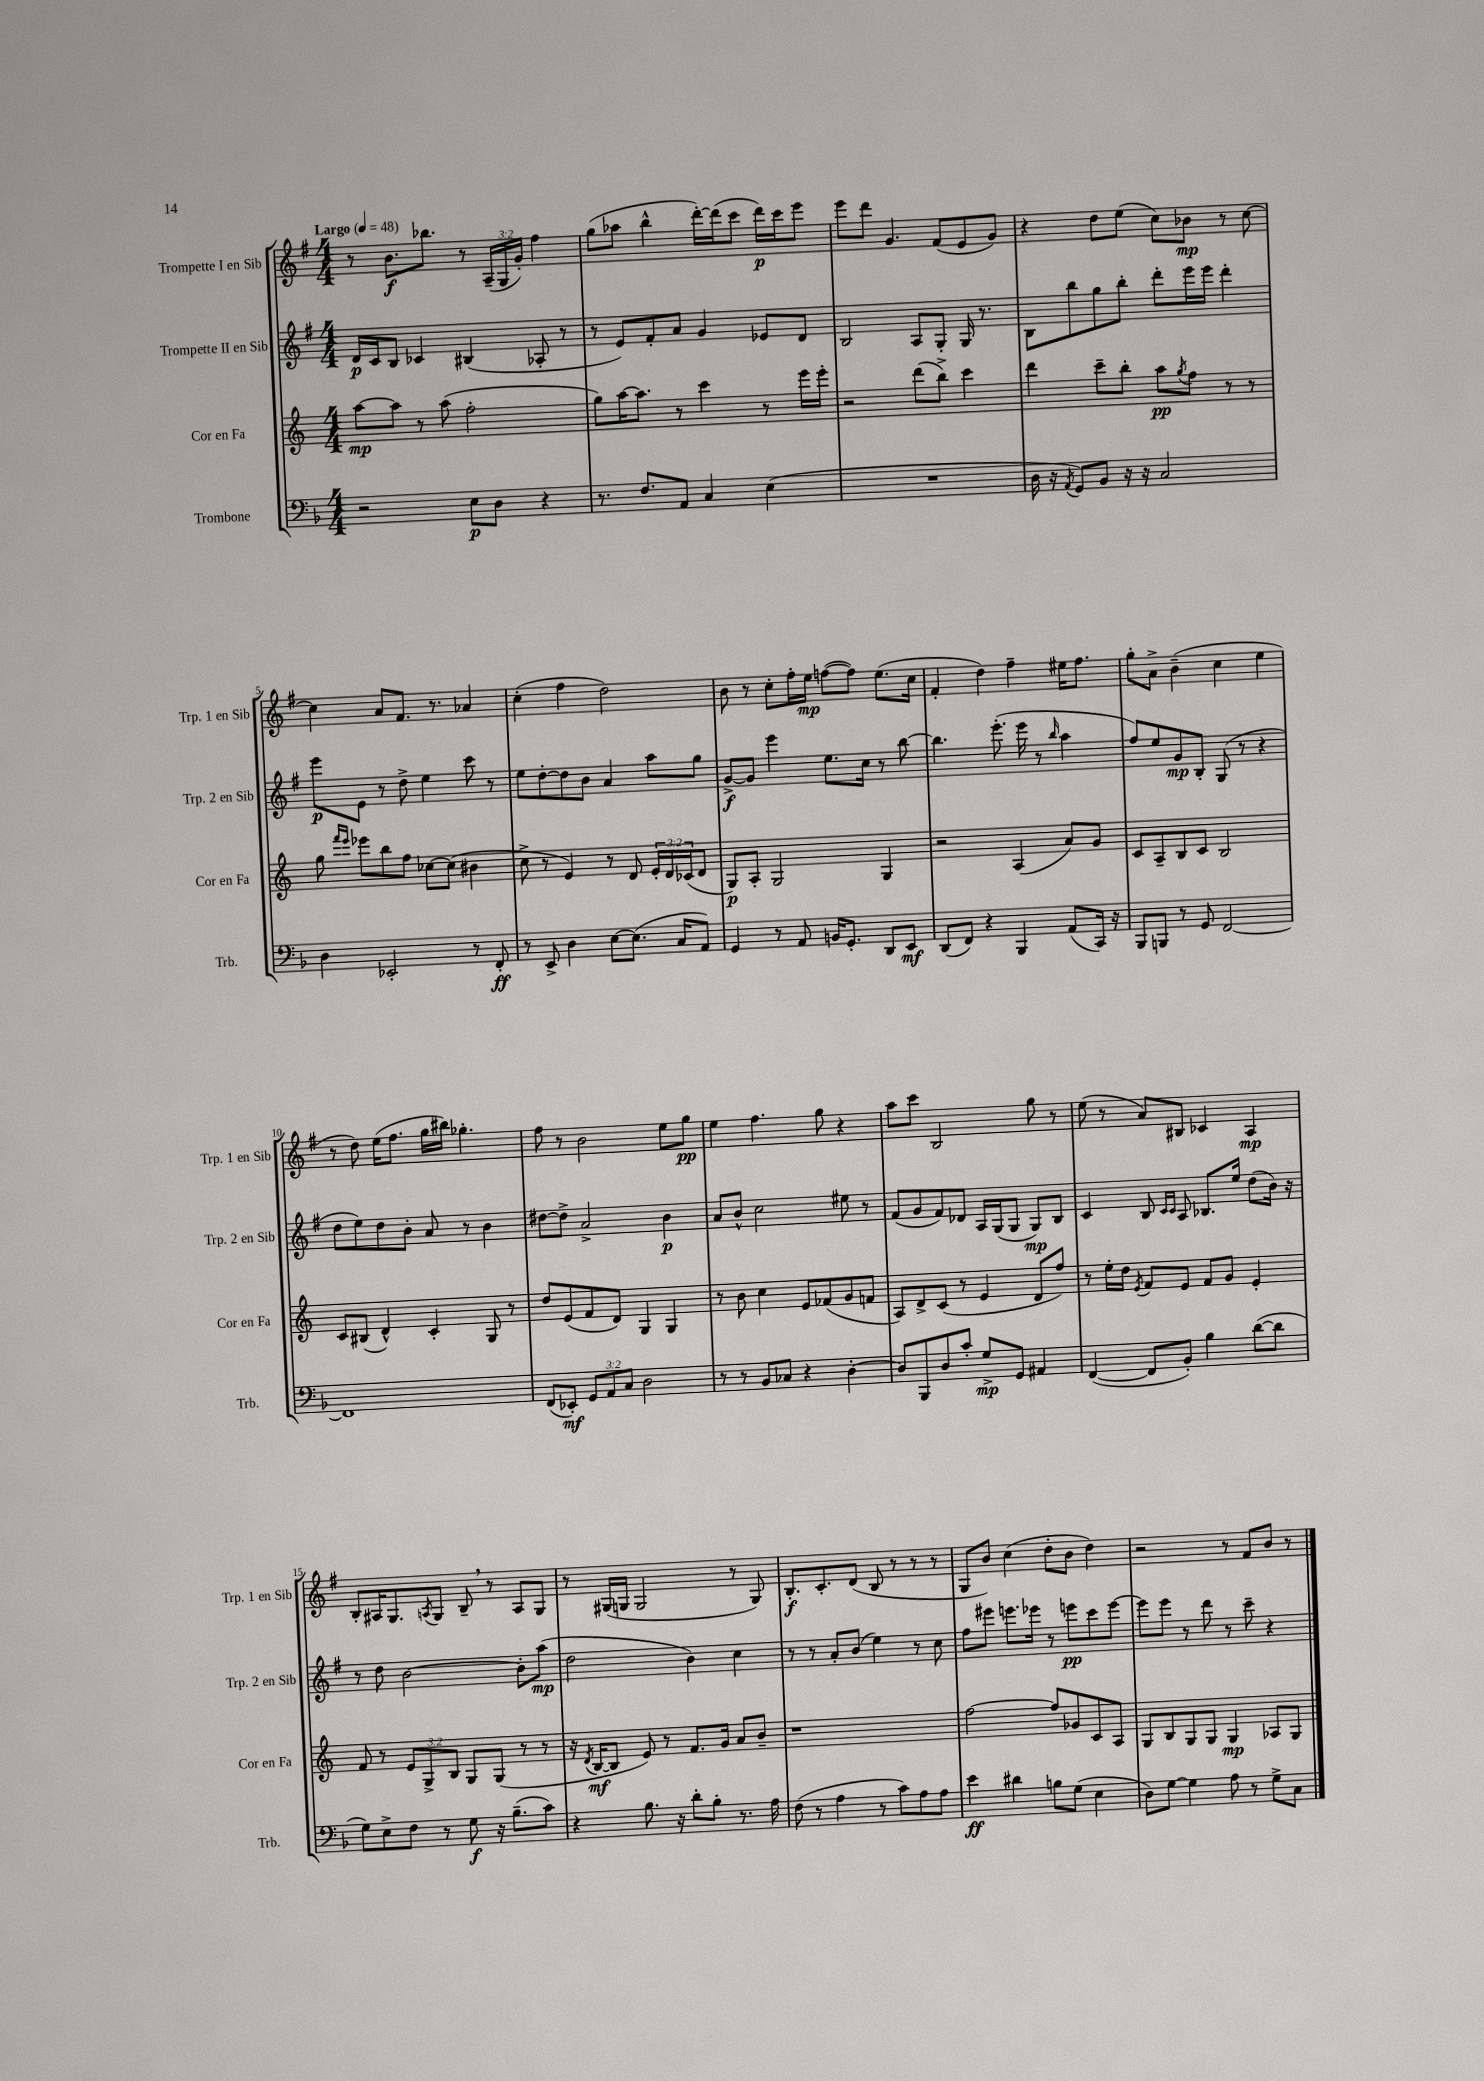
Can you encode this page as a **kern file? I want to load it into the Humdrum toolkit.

**kern	**dynam	**kern	**dynam	**kern	**dynam	**kern	**dynam
*part4	*part4	*part3	*part3	*part2	*part2	*part1	*part1
*staff4	*staff4	*staff3	*staff3	*staff2	*staff2	*staff1	*staff1
*I"Trombone	*	*I"Cor en Fa	*	*I"Trompette II en Sib	*	*I"Trompette I en Sib	*
*I'Trb.	*	*I'Cor en Fa	*	*I'Trp. 2 en Sib	*	*I'Trp. 1 en Sib	*
*clefF4	*	*clefG2	*	*clefG2	*	*clefG2	*
*k[b-]	*	*k[]	*	*k[f#]	*	*k[f#]	*
*M4/4	*	*M4/4	*	*M4/4	*	*M4/4	*
*MM48	*	*MM48	*	*MM48	*	*MM48	*
=1	=1	=1	=1	=1	=1	=1	=1
!	!	!	!	!	!	!LO:TX:a:B:t=Largo	!
2r	.	[8aa\L	mp	16d/LL	p	8r	.
.	.	.	.	16c/J	.	.	.
.	.	8aa\J]	.	8B/J	.	8.b\L	f
.	.	8r	.	4c-X/	.	.	.
.	.	.	.	.	.	8.bb-X\J	.
.	.	(8aa\	.	.	.	.	.
8E\L	p	2ff'\	.	(4B#X/	.	8r	.
8D\J	.	.	.	.	.	(24A~/LL	.
.	.	.	.	.	.	24G/	.
.	.	.	.	.	.	24g'/JJ)	.
4r	.	.	.	8A-X'/	.	4ff#\	.
.	.	.	.	8r	.	.	.
=2	=2	=2	=2	=2	=2	=2	=2
8.r	.	8gg\L)	.	8r	.	(8gg\L	.
.	.	[16aa\K	.	8e/L)	.	8aa-X\J	.
8.F/L	.	8.aa\J]	.	.	.	.	.
.	.	.	.	8f#'/	.	4bb^^\	.
8AA/J	.	8r	.	8a/J	.	.	.
4C/	.	4ccc\	.	4g/	.	[16ddd'\LL)	.
.	.	.	.	.	.	(16ddd\J]	.
.	.	.	.	.	.	8ccc\J	.
(4E\	.	8r	.	8e-X/L	.	16ddd\LL)	p
.	.	.	.	.	.	16ccc\J	.
.	.	16eee\LL	.	8d/J	.	8eee\J	.
.	.	16eee'\JJ	.	.	.	.	.
=3	=3	=3	=3	=3	=3	=3	=3
1r	.	2r	.	2B/	.	8eee\L	.
.	.	.	.	.	.	8ddd\J	.
.	.	.	.	.	.	4.g/	.
.	.	(8ddd\L	.	8A/L	.	.	.
.	.	8bb^\J)	.	8G'/J	.	(8f#/L	.
.	.	4ccc\	.	16G/	.	8e/	.
.	.	.	.	8.r	.	.	.
.	.	.	.	.	.	8g/J)	.
=4	=4	=4	=4	=4	=4	=4	=4
16D\	.	4ddd\	.	8B\L	.	4r	.
16r	.	.	.	.	.	.	.
8qAA/	.	.	.	.	.	.	.
8GG/L)	.	.	.	8bb\	.	.	.
8BB-/J	.	8ccc~\L	.	8gg\	.	8dd\L	.
16r	.	8bb'\J	.	8bb'\J	.	(8ee\J	.
16r	.	.	.	.	.	.	.
2C/	.	8aa\L	pp	8ddd'\L	.	8cc\L)	.
.	.	8qgg/	.	.	.	.	.
.	.	8ff\J	.	16eee\L	.	8b-X\J	mp
.	.	.	.	16eee\JJ	.	.	.
.	.	8r	.	4ddd'\	.	8r	.
.	.	8r	.	.	.	[8cc\	.
!!LO:LB:g=z
=5	=5	=5	=5	=5	=5	=5	=5
4D\	.	8gg\	.	8eee\L	p	4cc\]	.
.	.	16qqfff/LL	.	.	.	.	.
.	.	16qqeee/JJ	.	.	.	.	.
.	.	8eee-X\L	.	8e\J	.	.	.
2EE-X'/	.	8bb\	.	8r	.	8a/L	.
.	.	8ff\J	.	8dd^\	.	8.f#/J	.
.	.	[8cc-X\L	.	4ee\	.	.	.
.	.	.	.	.	.	8.r	.
.	.	(8cc-\J]	.	.	.	.	.
8r	.	4b#X\	.	8ccc\	.	4a-X/	.
8FF'/	ff	.	.	8r	.	.	.
=6	=6	=6	=6	=6	=6	=6	=6
8r	.	8cc^\	.	8ee\L	.	(4cc'\	.
8EE^/	.	8r	.	[8dd'\	.	.	.
4D\	.	4e/)	.	8dd\]	.	4ff#\	.
.	.	.	.	8b\J	.	.	.
[8E\L	.	8r	.	4a/	.	2dd\)	.
(8.E\J]	.	8d/	.	.	.	.	.
.	.	24e'/LL	.	8aa\L	.	.	.
.	.	24d/	.	.	.	.	.
16C/KL	.	.	.	.	.	.	.
.	.	(24c-X/J	.	.	.	.	.
8AA/J)	.	8d/J	.	8gg\J	.	.	.
=7	=7	=7	=7	=7	=7	=7	=7
4GG/	.	8G/L)	p	[8g^/L	f	8b\	.
.	.	8A'/J	.	8g/J]	.	8r	.
8r	.	2G/	.	4eee\	.	8cc'\L	.
8AA/	.	.	.	.	.	16ff#'\L	.
.	.	.	.	.	.	16ee\JJ	mp
16BBn/KL	.	.	.	8.ee\L	.	([8ffn\L	.
8.GG'/J	.	.	.	.	.	.	.
.	.	.	.	.	.	8ff\J])	.
.	.	.	.	16cc\Jk	.	.	.
8DD/L	.	4G/	.	8r	.	(8.ee\L	.
8EE/J	mf	.	.	[8bb\	.	.	.
.	.	.	.	.	.	16cc\Jk	.
=8	=8	=8	=8	=8	=8	=8	=8
(8DD/L	.	2r	.	4.bb\]	.	4f#'/	.
8FF/J)	.	.	.	.	.	.	.
4r	.	.	.	.	.	4dd\)	.
.	.	.	.	(8.eee'\	.	.	.
4BBB-/	.	(4A/	.	.	.	4ff#~\	.
.	.	.	.	16eee\	.	.	.
.	.	.	.	8r	.	.	.
.	.	.	.	16qqbb/	.	.	.
(8AA/L	.	8a/L)	.	4aa\	.	16ee#X\KL	.
.	.	.	.	.	.	8.ff#\J	.
16CC/Jk)	.	8g/J	.	.	.	.	.
16r	.	.	.	.	.	.	.
=9	=9	=9	=9	=9	=9	=9	=9
8BBB-/L	.	8c/L	.	8ff#/L)	.	8gg'\L	.
8BBBn/J	.	8A~/	.	8ee/	.	8a^\J	.
8r	.	8B/	.	8g/	mp	(4b~\	.
8GG/	.	8c/J	.	8B'/J	.	.	.
[2FF/	.	2B/	.	(8G/	.	4cc\	.
.	.	.	.	8r	.	.	.
.	.	.	.	4r	.	4ee\	.
!!LO:LB:g=z
=10	=10	=10	=10	=10	=10	=10	=10
1FF]	.	8c/L	.	8dd\L	.	8r	.
.	.	(8B#X/J	.	8ee\)	.	8dd\)	.
.	.	4d^^/)	.	8dd\	.	(16ee\KL	.
.	.	.	.	.	.	8.ff#\J	.
.	.	.	.	8b'\J	.	.	.
.	.	4c'/	.	8a/	.	16gg\LL	.
.	.	.	.	.	.	16bb#X\JJ)	.
.	.	.	.	8r	.	4.gg-X'\	.
.	.	8G/	.	4b\	.	.	.
.	.	8r	.	.	.	.	.
=11	=11	=11	=11	=11	=11	=11	=11
(8FF/L	.	8dd/L	.	[8dd#X\L	.	8ff#\	.
8EE-X'/J)	mf	(8e/	.	8dd#^\J]	.	8r	.
12GG/L	.	8f/	.	2a^/	.	2b\	.
12AA/	.	.	.	.	.	.	.
.	.	8d/J)	.	.	.	.	.
12C/J	.	.	.	.	.	.	.
2D\	.	4G/	.	.	.	.	.
.	.	4G/	.	4b\	p	8ee\L	.
.	.	.	.	.	.	8gg\J	pp
=12	=12	=12	=12	=12	=12	=12	=12
8r	.	8r	.	8a/L	.	4ee\	.
8r	.	8b\	.	8b^^/J	.	.	.
8BB-/L	.	4cc\	.	2cc\	.	4.ff#\	.
8C-X/J	.	.	.	.	.	.	.
4r	.	8e/L	.	.	.	.	.
.	.	(8f-X/	.	.	.	8gg\	.
[4D'\	.	8g/	.	8ee#X\	.	4r	.
.	.	8fn/J	.	8r	.	.	.
=13	=13	=13	=13	=13	=13	=13	=13
8D/L]	.	8A/L)	.	(8f#/L	.	8aa\L	.
8BBB-/	.	8d^/	.	8g/	.	8ccc\J	.
8D/	.	(8c/J	.	8f#/)	.	2B/	.
8c'/J	.	8r	.	8d-X/J	.	.	.
8G^/L	mp	4e/	.	16A/LL	.	.	.
.	.	.	.	(16G/J	.	.	.
8GG/J	.	.	.	8G/J	.	.	.
4AA#X/	.	8d/L	.	8G/L)	mp	8gg\	.
.	.	8ff/J)	.	8B/J	.	8r	.
=14	=14	=14	=14	=14	=14	=14	=14
([4FF/	.	8r	.	4c/	.	(8ee\	.
.	.	16ee'\LL	.	.	.	8r	.
.	.	16dd\JJ	.	.	.	.	.
.	.	8qe/	.	.	.	.	.
8FF/L]	.	8f/L	.	8B/	.	8a/L)	.
.	.	.	.	16qqc/LL	.	.	.
.	.	.	.	16qqc/JJ	.	.	.
8BB-'/J)	.	8e/J	.	8A/	.	8B#X/J	.
4B-\	.	8f/L	.	8.B-X/L	.	4c-X/	.
.	.	8g/J	.	.	.	.	.
.	.	.	.	16ee/Jk	.	.	.
([8d\L	.	4e'/	.	(8dd\L	.	4A/	mp
8d\J]	.	.	.	16b\Jk)	.	.	.
.	.	.	.	16r	.	.	.
!!LO:LB:g=z
=15	=15	=15	=15	=15	=15	=15	=15
8G\L)	.	8f/	.	8r	.	8B'/L	.
8E^\	.	8r	.	8dd\	.	16A#X/K	.
.	.	.	.	.	.	8.G/	.
8F\J	.	12e/L	.	[2b\	.	.	.
.	.	12G^/	.	.	.	.	.
.	.	.	.	.	.	8qAn/	.
8r	.	.	.	.	.	8G/J	.
.	.	12B/J	.	.	.	.	.
8G\	f	8G/L	.	.	.	8B~,/	.
16r	.	(8G/J	.	.	.	8r	.
(8.B-~\L	.	.	.	.	.	.	.
.	.	8r	.	8b'\L]	.	8A/L	.
8c\J)	.	8r	.	(8aa\J	mp	8G/J	.
=16	=16	=16	=16	=16	=16	=16	=16
4r	.	16r	.	2dd\	.	8r	.
.	.	8qd/	.	.	.	.	.
.	.	[16B/KL	mf	.	.	.	.
.	.	8B/J]	.	.	.	(16G#X/LL	.
.	.	.	.	.	.	16Gn/JJ	.
8.B-\	.	8e/)	.	.	.	2G/	.
.	.	8r	.	.	.	.	.
16r	.	.	.	.	.	.	.
8d'\L	.	8.f/L	.	4b\)	.	.	.
8B-'\J	.	.	.	.	.	.	.
.	.	16g/Jk	.	.	.	.	.
8.r	.	8a/L	.	4cc\	.	8r	.
.	.	8b~/J	.	.	.	8G/)	.
16A\	.	.	.	.	.	.	.
=17	=17	=17	=17	=17	=17	=17	=17
(8F\	.	1r	.	8r	.	8.B'/L	f
8r	.	.	.	8r	.	.	.
.	.	.	.	.	.	8.c'/	.
4A\	.	.	.	8a'/L	.	.	.
.	.	.	.	(8b/J	.	(8d/J	.
8r	.	.	.	4ee\)	.	8B/	.
8c\L)	.	.	.	.	.	8r	.
8A\	.	.	.	8r	.	8r	.
8A\J	.	.	.	8cc\	.	8r	.
=18	=18	=18	=18	=18	=18	=18	=18
4e\	ff	[2ff\	.	8ff#\L	.	8G/L	.
.	.	.	.	8eee#X\J	.	8b/J)	.
4d#X\	.	.	.	8.eeen\L	.	(4cc\	.
.	.	.	.	16eee-X\Jk	.	.	.
8Bn\L	.	8ff/L]	.	8r	.	8dd'\L	.
(8G\J	.	8g-X/	.	8eeen\L	pp	8b\J	.
4E\	.	8c/	.	8ccc\	.	4dd\)	.
.	.	8A/J	.	[8eee\J	.	.	.
=19	=19	=19	=19	=19	=19	=19	=19
8D\L)	.	8G/L	.	8eee\L]	.	2r	.
[8G\J	.	8B/	.	8eee\J	.	.	.
4G\]	.	8G/	.	8r	.	.	.
.	.	8G/J	.	8ddd\	.	.	.
8A\	.	4G/	mp	8r	.	8r	.
8r	.	.	.	8ccc~\	.	8f#/L	.
8G^\L	.	8A-X/L	.	4r	.	8b/J	.
8C\J	.	8G/J	.	.	.	8r	.
==	==	==	==	==	==	==	==
*-	*-	*-	*-	*-	*-	*-	*-
